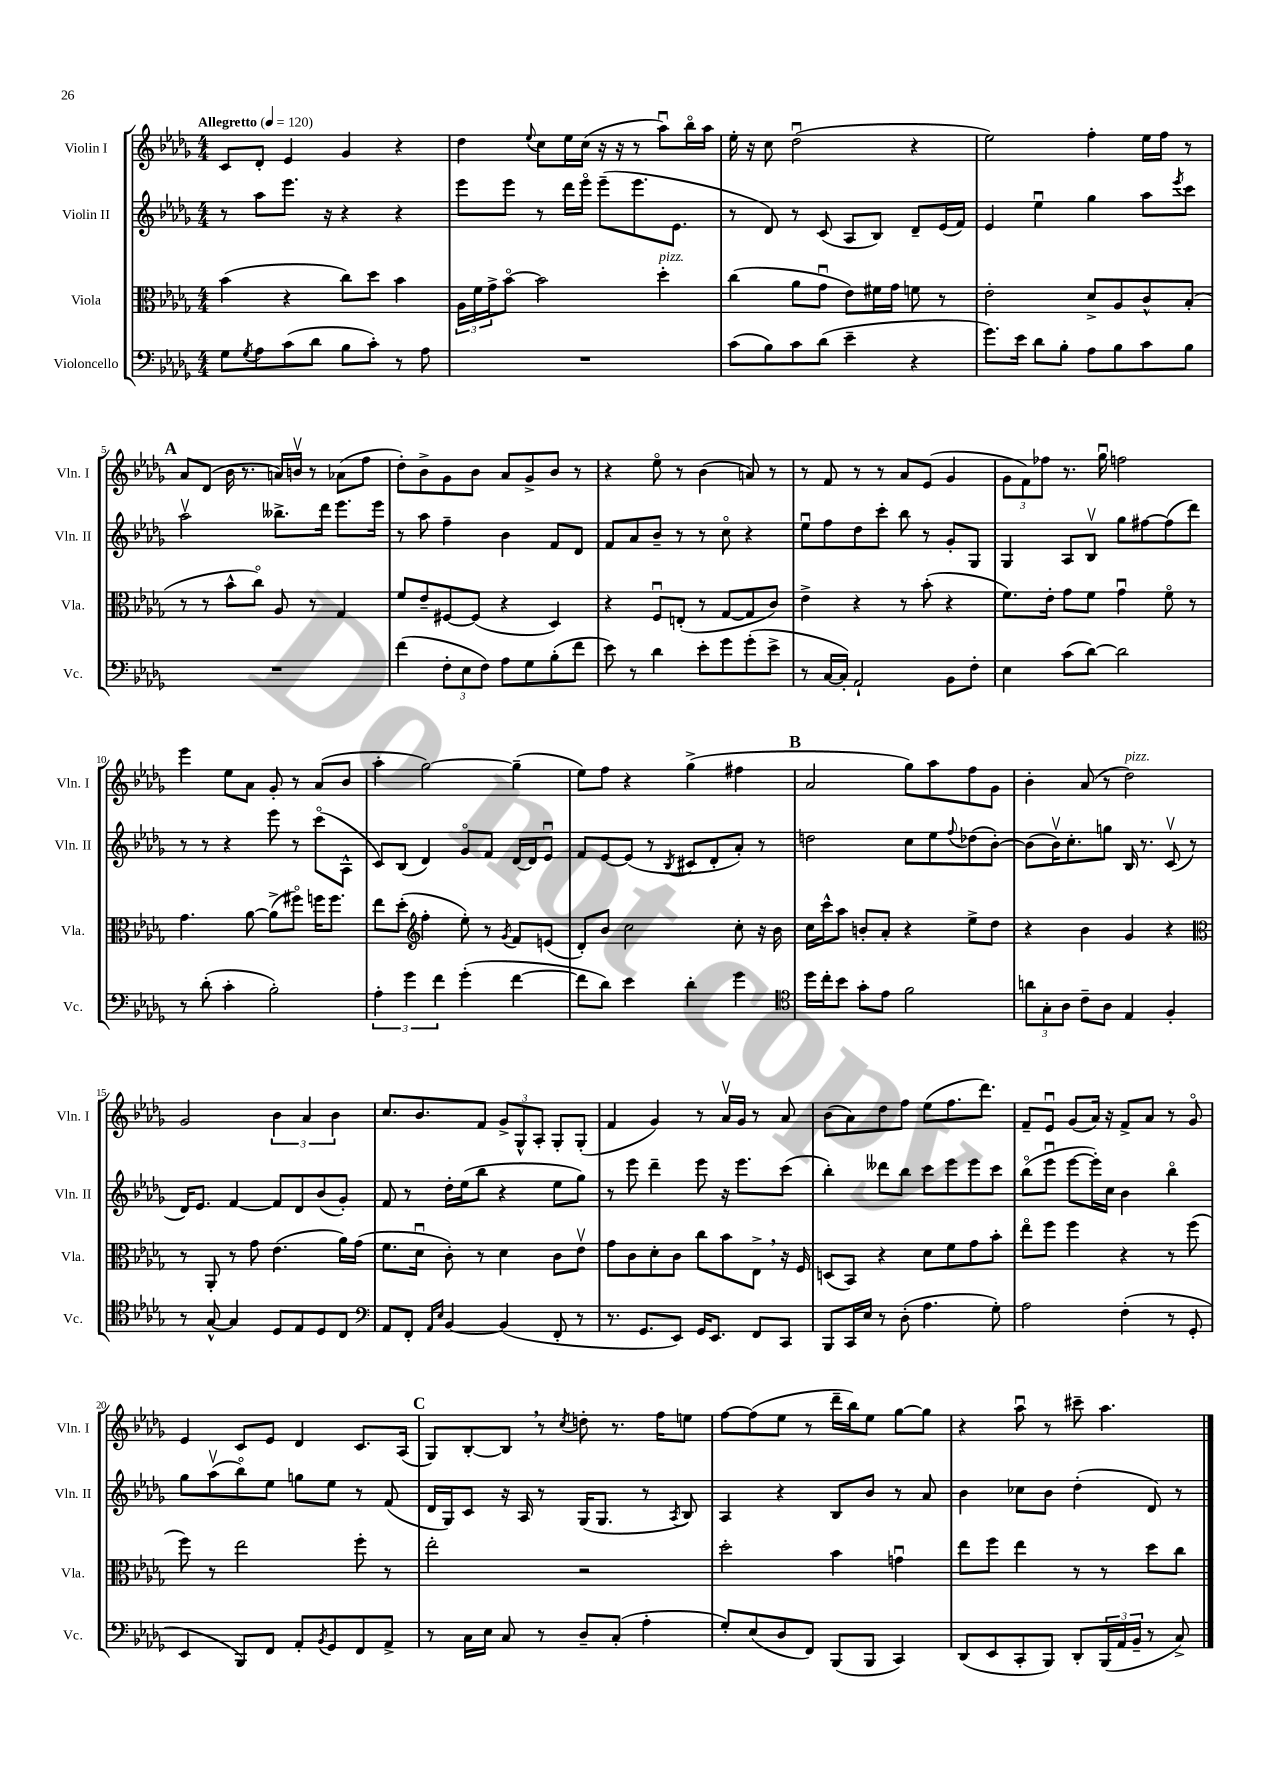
<<
\new StaffGroup <<
\new Staff = "s0" \with { instrumentName = "Violin I" shortInstrumentName = "Vln. I" } {
    \clef treble \key des \major \numericTimeSignature \time 4/4 \tempo "Allegretto" 4 = 120
    c'8 des'8-. ees'4 ges'4 r4 |
    des''4 \appoggiatura { ees''8 } c''8 ees''16 c''16( r16 r16 r8 aes''8\downbow) bes''16\flageolet aes''16 |
    ees''16-. r16 c''8 des''2\downbow( r4 |
    ees''2) f''4-. ees''16 f''16 r8 |
    \mark \markup { \bold "A" } aes'8 des'8( bes'16 r8. a'16) b'16\upbow r8 aes'8( f''8 |
    des''8-.) bes'8-> ges'8 bes'8 aes'8 ges'8-> bes'8 r8 |
    r4 ees''8\flageolet r8 bes'4( a'8) r8 |
    r8 f'8 r8 r8 aes'8 ees'8( ges'4 |
    \tuplet 3/2 { ges'8 f'8) fes''8 } r8. ges''16\downbow f''2 |
    ees'''4 ees''8 aes'8 ges'8-. r8 aes'8( bes'8 |
    aes''4-. ges''2~) ges''4--( |
    ees''8) f''8 r4 ges''4->( fis''4 |
    \mark \markup { \bold "B" } aes'2 ges''8) aes''8 f''8 ges'8 |
    bes'4-. aes'8( r8 des''2^\markup { \italic "pizz." }) |
    ges'2 \tuplet 3/2 { bes'4 aes'4 bes'4 } |
    c''8. bes'8. f'8 \tuplet 3/2 { ges'8-> ges8-^ aes8-. } ges8-. ges8-.( |
    f'4 ges'4) r8 aes'16\upbow ges'16 r8 aes'8 |
    bes'8( aes'8) des''8 f''8 ees''8( f''8. des'''8.) |
    f'8-- ees'8\downbow ges'8( aes'16) r16 f'8-> aes'8 r8 ges'8\flageolet |
    ees'4 c'8 ees'8 des'4 c'8. aes16( |
    \mark \markup { \bold "C" } ges8) bes8~-. bes8 \breathe r8 \acciaccatura { c''8 } d''8-. r8. f''16 e''8 |
    f''8~ f''8( ees''8 r8 des'''16-- bes''16) ees''8 ges''8~ ges''8 |
    r4 aes''8\downbow r8 cis'''8-- aes''4. \bar "|." |
}
\new Staff = "s1" \with { instrumentName = "Violin II" shortInstrumentName = "Vln. II" } {
    \clef treble \key des \major \numericTimeSignature \time 4/4
    r8 aes''8 ees'''8. r16 r4 r4 |
    ees'''8 ees'''8 r8 des'''16 ees'''16\flageolet ees'''8--( ees'''8. ees'8. |
    r8 des'8) r8 c'8( aes8 bes8) des'8-- ees'16( f'16) |
    ees'4 ees''4\downbow ges''4 aes''8 \acciaccatura { ees'''8 } c'''8 |
    \mark \markup { \bold "A" } aes''2\upbow beses''8.-> des'''16 ees'''8. ees'''16 |
    r8 aes''8 f''4-- bes'4 f'8 des'8 |
    f'8 aes'8 bes'8-- r8 r8 c''8\flageolet r4 |
    ees''8\downbow f''8 des''8 c'''8-. bes''8 r8 ges'8-. ges8 |
    ges4 aes8 bes8\upbow ges''8 fis''8~ fis''8( des'''8) |
    r8 r8 r4 ees'''8 r8 c'''8\flageolet( aes8-^ |
    c'8) bes8( des'4) ges'8\flageolet f'8 des'16~ des'16 ees'8\downbow |
    f'8 ees'8~ ees'8( r8 \acciaccatura { bes8 } cis'8 des'8-. aes'8-.) r8 |
    \mark \markup { \bold "B" } d''2 c''8 ees''8 \appoggiatura { f''8 } des''8( bes'8~-.) |
    bes'8( bes'16\upbow) c''8.-. g''8 bes16 r8. c'8\upbow( r8 |
    des'16) ees'8. f'4~ f'8 des'8 bes'8( ges'8-.) |
    f'8 r8 des''16-. ees''16( bes''8 r4 ees''8 ges''8) |
    r8 ees'''8 des'''4-- ees'''8 r16 ees'''8. c'''8( |
    bes''4-.) deses'''8 bes''8 c'''8 ees'''8 ees'''8 c'''8 |
    bes''8\flageolet( ees'''8\downbow ees'''8~ ees'''16-.) c''16 bes'4 bes''4\flageolet |
    ges''8 aes''8\upbow( bes''8\flageolet) ees''8 g''8 ees''8 r8 f'8( |
    \mark \markup { \bold "C" } des'16 ges16) c'8 r16 aes16 r8 ges16( ges8. r8 \acciaccatura { aes8 } bes8) |
    aes4 r4 bes8 bes'8 r8 aes'8 |
    bes'4 ces''8 bes'8 des''4-.( des'8) r8 \bar "|." |
}
\new Staff = "s2" \with { instrumentName = "Viola" shortInstrumentName = "Vla." } {
    \clef alto \key des \major \numericTimeSignature \time 4/4
    bes'4( r4 c''8) des''8 bes'4 |
    \tuplet 3/2 { aes16 f'16 ges'16-> } bes'8~\flageolet bes'2 des''4-.^\markup { \italic "pizz." } |
    c''4( aes'8 ges'8\downbow ees'8) fis'16 ges'16 f'8 r8 |
    ees'2-. des'8-> aes8 c'8-^ bes8-.( |
    \mark \markup { \bold "A" } r8 r8 bes'8-^ c''8\flageolet) aes8 r8 ges4 |
    f'8 ees'8-- fis8~ fis8( r4 des4) |
    r4 f8\downbow e8-.( r8 ges8~ ges8 c'8) |
    ees'4-> r4 r8 bes'8-.( r4 |
    f'8.) ees'16-. ges'8 f'8 ges'4\downbow f'8\flageolet r8 |
    ges'4. aes'8~ aes'8->( fis''8\flageolet) f''16 f''8. |
    ees''8 des''8-.( \clef treble f''4-. ees''8-.) r8 \acciaccatura { ges'8 } f'8 e'8( |
    des'8-.) bes'8 c''2 c''8-. r16 bes'16 |
    \mark \markup { \bold "B" } c''16 c'''16-^ aes''8 b'8-. aes'8-. r4 ees''8-> des''8 |
    r4 bes'4 ges'4 r4 |
    \clef alto r8 aes,8-. r8 ges'8 ees'4.( aes'16) ges'16( |
    f'8. des'16\downbow c'8-.) r8 des'4 c'8 ees'8\upbow |
    ges'8 c'8 des'8-. c'8 c''8 bes'8 ees8-> \breathe r16 f16 |
    d8( bes,8) r4 des'8 f'8 ges'8 bes'8-. |
    ees''8\flageolet f''8 f''4 r4 r8 f''8( |
    f''8) r8 ees''2 f''8-. r8 |
    \mark \markup { \bold "C" } ees''2-. r2 |
    des''2-. bes'4 g'4\downbow |
    ees''8 f''8 ees''4 r8 r8 des''8 c''8 \bar "|." |
}
\new Staff = "s3" \with { instrumentName = "Violoncello" shortInstrumentName = "Vc." } {
    \clef bass \key des \major \numericTimeSignature \time 4/4
    ges8 \acciaccatura { ges8 } aes8 c'8( des'8 bes8 c'8-.) r8 aes8 |
    R1 |
    c'8( bes8) c'8 des'8( ees'4-- r4 |
    ges'8.) ees'16 des'8 bes8-. aes8 bes8 c'8 bes8 |
    \mark \markup { \bold "A" } R1 |
    f'4( \tuplet 3/2 { f8-. ees8 f8) } aes8 ges8 bes8-.( f'8 |
    ees'8) r8 des'4 ees'8-. ges'8 ges'8-.( ees'8-> |
    r8 c16~ c16-.) aes,2-! bes,8 f8-. |
    ees4 c'8( des'8~) des'2 |
    r8 des'8-.( c'4-. bes2-.) |
    \tuplet 3/2 { aes4-. ges'4 f'4 } ges'4-.( f'4~ |
    f'8 des'8) ees'4 des'4-. ges'4 |
    \mark \markup { \bold "B" } \clef tenor des''16 c''16-. bes'8 ges'8-. ees'8 f'2 |
    \tuplet 3/2 { a'8 ges8-. aes8 } c'8-- aes8 ees4 f4-. |
    r8 ges8~-^ ges4 des8 ees8 des8 c8 |
    \clef bass aes,8 f,8-. \grace { aes,16 ees16 } bes,4~ bes,4( f,8-. r8 |
    r8. ges,8. ees,8) ges,16 ees,8. f,8 c,8 |
    bes,,8 c,16 ees16 r8 des8-.( aes4. ges8-.) |
    aes2 f4-.( r8 ges,8-. |
    ees,4 bes,,8) f,8 aes,8-. \acciaccatura { bes,8 } ges,8 f,8 aes,8-> |
    \mark \markup { \bold "C" } r8 c16 ees16 c8 r8 des8-- c8-.( aes4-. |
    ges8-.) ees8( des8 f,8) bes,,8( bes,,8 c,4) |
    des,8( ees,8 c,8-. bes,,8) des,8-. \tuplet 3/2 { bes,,16( aes,16 bes,16-- } r8 c8->) \bar "|." |
}
>>
>>
